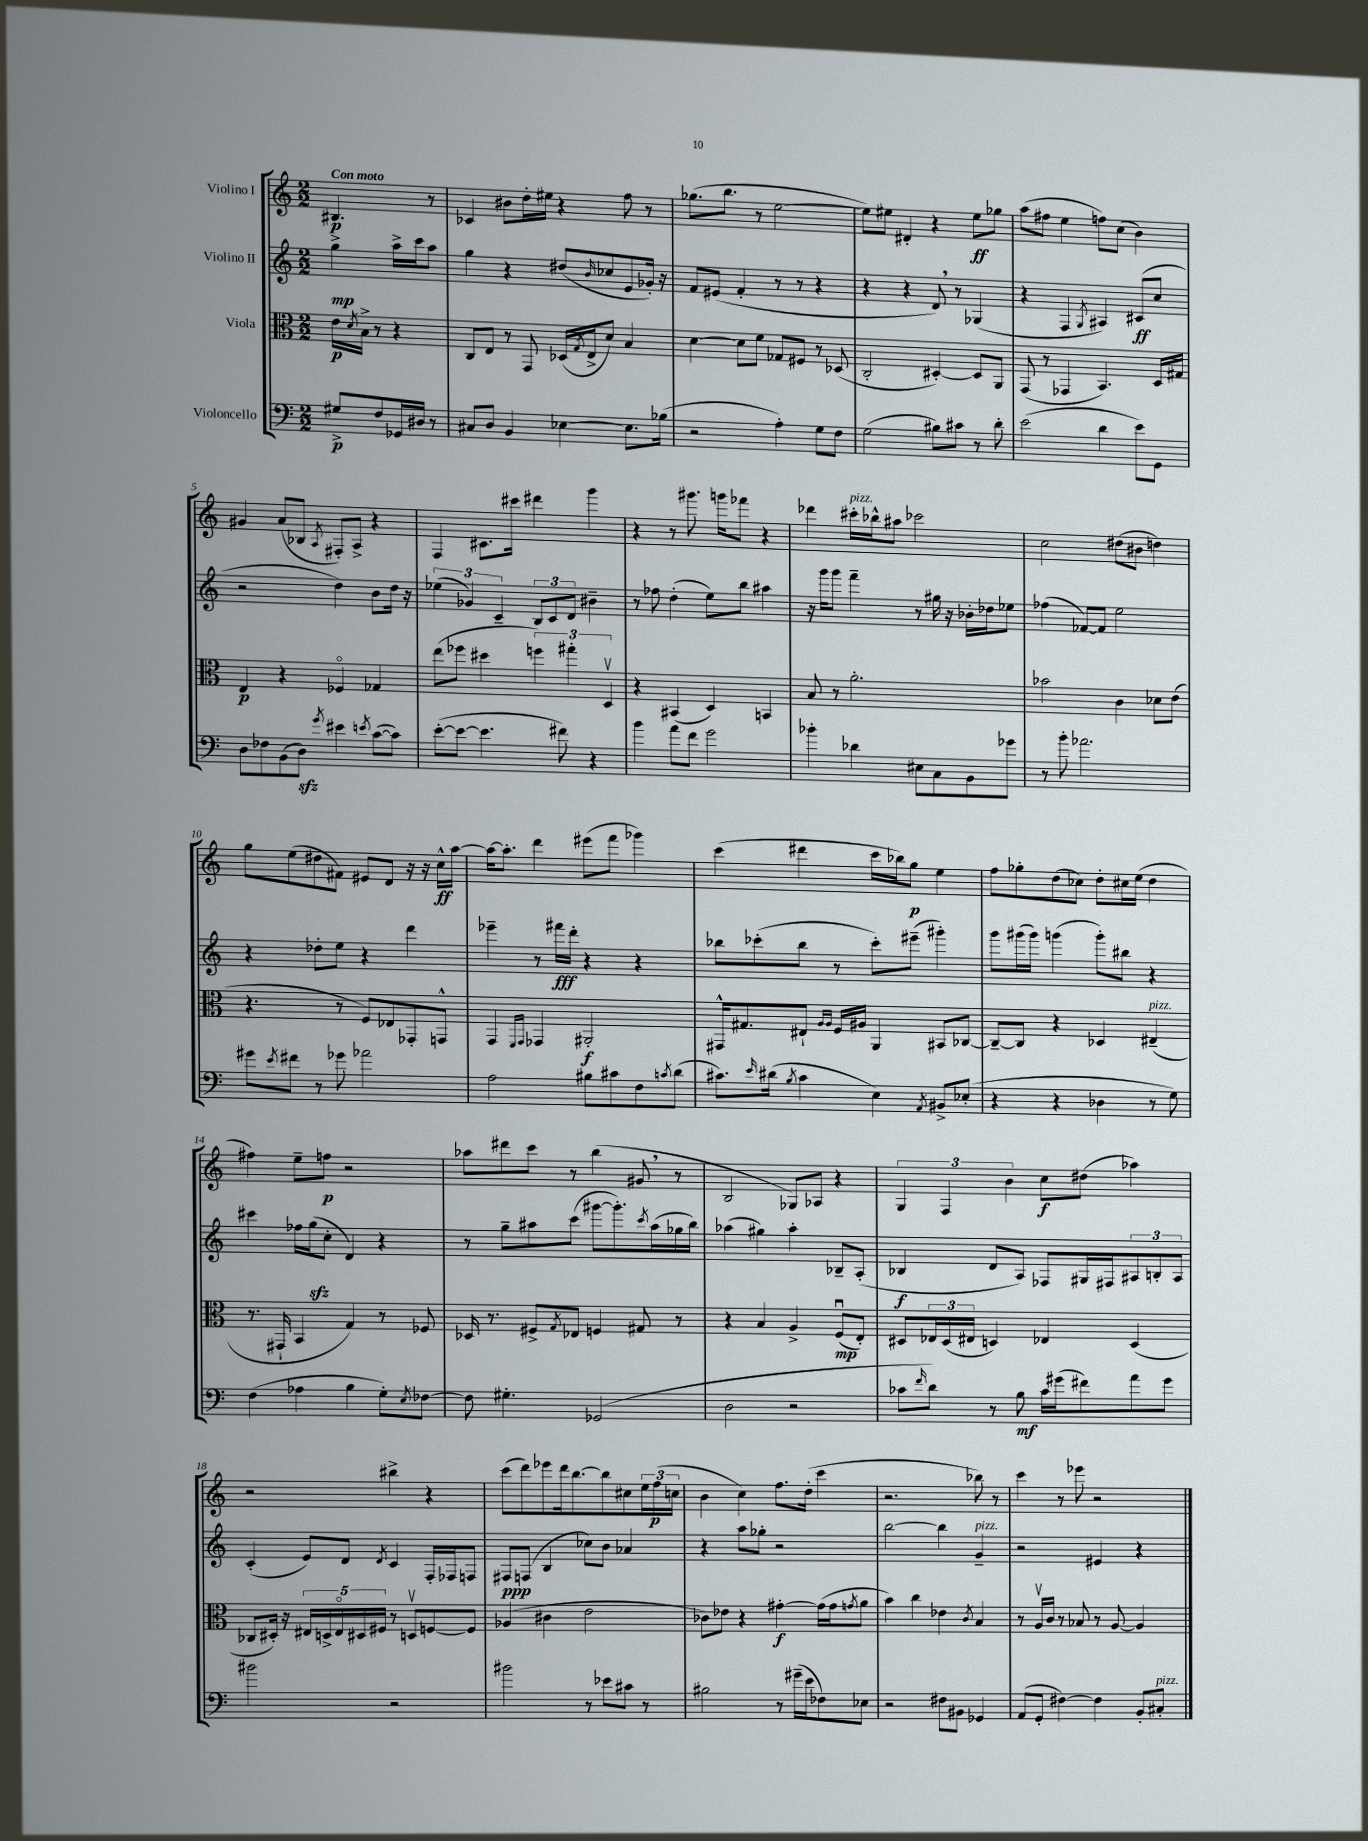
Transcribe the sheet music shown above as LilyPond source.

<<
\new StaffGroup <<
\new Staff = "s0" \with { instrumentName = "Violino I" } {
    \clef treble \key c \major \numericTimeSignature \time 2/2 \partial 2 \tempo "Con moto"
    bis4.\p r8 |
    ces'4 bis'8 d''16-. eis''16 r4 f''8 r8 |
    ges''8.( b''8. r8 e''2~ |
    e''8) eis''8 dis'4-. r4 eis''8\ff ges''8 |
    a''8( fis''8 e''4 f''8) c''8( b'4) |
    gis'4 a'8( bes8 \acciaccatura { a8 } fis8-.) a8-> r4 |
    f4 cis'8. cis'''16 dis'''4 g'''4 |
    r4 r8 gis'''8. g'''16 fes'''8 r4 |
    des'''4 cis'''16-.^\markup { \italic "pizz." } bes''16-^ ais''8 ces'''2 |
    c''2 dis''8( bis'8 d''4) |
    g''8 e''8( dis''8 fis'8) eis'8 d'8 r16 r16 c''16-^\ff a''16~ |
    a''16~ a''8.-. d'''4 eis'''8( f'''8 ges'''4) |
    c'''4( dis'''4 c'''16 bes''16) g''8\p e''4 |
    f''8 ges''8-. d''8( ces''8) d''8-. cis''16 e''16( d''4 |
    fis''4) e''8-- f''8\p r2 |
    aes''8 dis'''8 c'''8 r8 b''4( gis'8 \breathe r8 |
    b2 ges8) aes8 r4 |
    \tuplet 3/2 { g4 f4 b'4 } c''8\f dis''8( aes''4) |
    r2 bis''4-> r4 |
    c'''8( d'''8) ees'''8 d'''16 b''8.~ b''8 cis''8 \tuplet 3/2 { e''16 f''16\p( c''16 } |
    b'4 c''4) f''8. d''16-.( c'''4 |
    r2. bes''8) r8 |
    c'''4 r8 ees'''8 r2 \bar "|." |
}
\new Staff = "s1" \with { instrumentName = "Violino II" } {
    \clef treble \key c \major \numericTimeSignature \time 2/2 \partial 2
    g''4->\mp a''16-> c'''16 a''8 |
    g''4 r4 dis''8( \grace { b'16 } ces''8 e'8 ges'16-.) r16 |
    f'8 eis'8( f'4-. r8 r8 r4 |
    r4 r4 d'8) \breathe r8 ges4( |
    r4 f4 \acciaccatura { g8 } ais4) cis'8\ff( c''8 |
    r2 d''4) b'8 d''16 r16 |
    \tuplet 3/2 { ees''4( ges'4) c'4-- } \tuplet 3/2 { b8 c'8 d'8 } bis'4-- |
    r8 fes''8 d''4-.( e''8) b''8 ais''4 |
    r16 g'''16 g'''8 f'''4-- r8 gis''16 r16 bes'16-. des''16 ees''8 |
    fes''4( fes'8~) fes'8 e''2 |
    r4 des''8-. e''8 r4 d'''4 |
    ees'''4-- r8 fis'''16\fff d'''16-. r4 r4 |
    bes''8 ces'''8-.( bes''8 r8 ces'''8-.) eis'''8--( gis'''4-.) |
    g'''8 gis'''16( gis'''16) g'''4( g'''8-.) bis''8 r4 |
    cis'''4 fes''16 g''16\sfz( c''8-. d'4) r4 |
    r8 g''8-- ais''8 c'''8( gis'''8~ gis'''8.-.) \acciaccatura { c'''8 } ais''16( ges''16 b''16) |
    aes''4( gis''4) aes''4-. bes8-- a8-.( |
    bes4\f d'8 a8) fes8 gis16 fis16 \tuplet 3/2 { ais8 b8-. ais8 } |
    c'4-.( e'8) d'8 \acciaccatura { d'8 } c'4 f16-. fes16 f8 |
    fis8\ppp f8( b4 ces''8) b'8 aes'4 |
    r4 a''8 ges''8-. r2 |
    b''2~ b''4 g'4--^\markup { \italic "pizz." } |
    r2 eis'4 r4 \bar "|." |
}
\new Staff = "s2" \with { instrumentName = "Viola" } {
    \clef alto \key c \major \numericTimeSignature \time 2/2 \partial 2
    e'16\p \acciaccatura { d'8 } b16-> r8 r4 |
    c8 e8 r8 g,8 des16( \acciaccatura { g8 } e16-> d'8) b4 |
    d'4~ d'8 f'8 ges8 fis8 r8 des8( |
    c2-. dis4~-.) dis8 a,8 |
    g,8( r8 ges,4 b,4.) d16 gis16 |
    e4\p r4 fes4\flageolet ges4 |
    e''8( fes''8 dis''4 \tuplet 3/2 { f''4) gis''4-. d4\upbow } |
    r4 bis,4( d4) b,4 |
    b8 r8 a'2.-. |
    bes'2 c'4 des'8 e'8( |
    r4. r8 f8) ees8 ges,8-. g,8-^ |
    g,4 \grace { f,16 g,16 } ges,4 ais,2-.\f |
    gis,16-^ gis8. eis8-! \grace { a16 a16 } f16 ais16 a,4 bis,8 ces8~ |
    ces8~-- ces8 r4 des4 eis4--^\markup { \italic "pizz." }( |
    r8. gis,16-! b,4 g4) r8 fes8 |
    des16 r8. fis8-> \acciaccatura { g8 } ees8 f4 gis8 r8 |
    r4 b4 a4-> f8\downbow\mp( e8-.) |
    dis8 \tuplet 3/2 { ees16 dis16( eis16 } d4) ees4 d4( |
    ces8 dis16-.) r16 \tuplet 5/4 { eis16 d16-> eis16\flageolet dis16 fis16 } r8 d8\upbow f8~ f8 |
    aes4( cis'4 e'2 |
    ces'8) ees'8 r4 gis'4~-.\f gis'16( gis'16 \acciaccatura { g'8 } a'8 |
    b'4) c''4 ees'4 \acciaccatura { c'8 } b4 |
    r8 a16\upbow c'16 r8 bes8 r8 a8~ a4 \bar "|." |
}
\new Staff = "s3" \with { instrumentName = "Violoncello" } {
    \clef bass \key c \major \numericTimeSignature \time 2/2 \partial 2
    gis8->\p f8 ges,16 dis16 r8 |
    cis8 d8 b,4 ees4~ ees8. bes16( |
    r2 a4-.) g8 f8 |
    g2( bis8) cis'8 r8 d'8-. |
    e'2( d'4 e'8) g,8 |
    d8 fes8 b,8( d8\sfz) \acciaccatura { g'8 } eis'4 \acciaccatura { e'8 } c'8~( c'8) |
    e'8~-.( e'8~ e'4. fis'8) r4 |
    b'4 a'8 f'8 g'2 |
    bes'4-. des'4 eis8 c8 b,8 ges'8 |
    r8 b'8-. aes'2. |
    gis'8 \acciaccatura { e'8 } fis'8 r8 ges'8 aes'2 |
    a2 bis8 cis'8 f8 \acciaccatura { c'8 } d'8( |
    cis'8.) \grace { e'16 } dis'16( \acciaccatura { b8 } cis'4 e4) \acciaccatura { a,8 } bis,8-> ees8-.( |
    r4 r4 des4 r8 g8) |
    f4( aes4 b4 g8-.) \acciaccatura { e8 } fes8~ |
    fes8 gis4.-. ges,2( |
    d2 r2 |
    ces'8 \grace { f'16 } d'8) r8 b8\mf ces'16 gis'16( fis'8) a'8 gis'8 |
    bis'2 r2 |
    bis'2 r8 ees'8 cis'8 r8 |
    bis2 r8 gis'16--( e'16 fes8) ees8 |
    r2 fis8 bis,8 ges,4 |
    a,8( g,8-. fis4~) fis4 b,8-. cis8-.^\markup { \italic "pizz." } \bar "|." |
}
>>
>>
